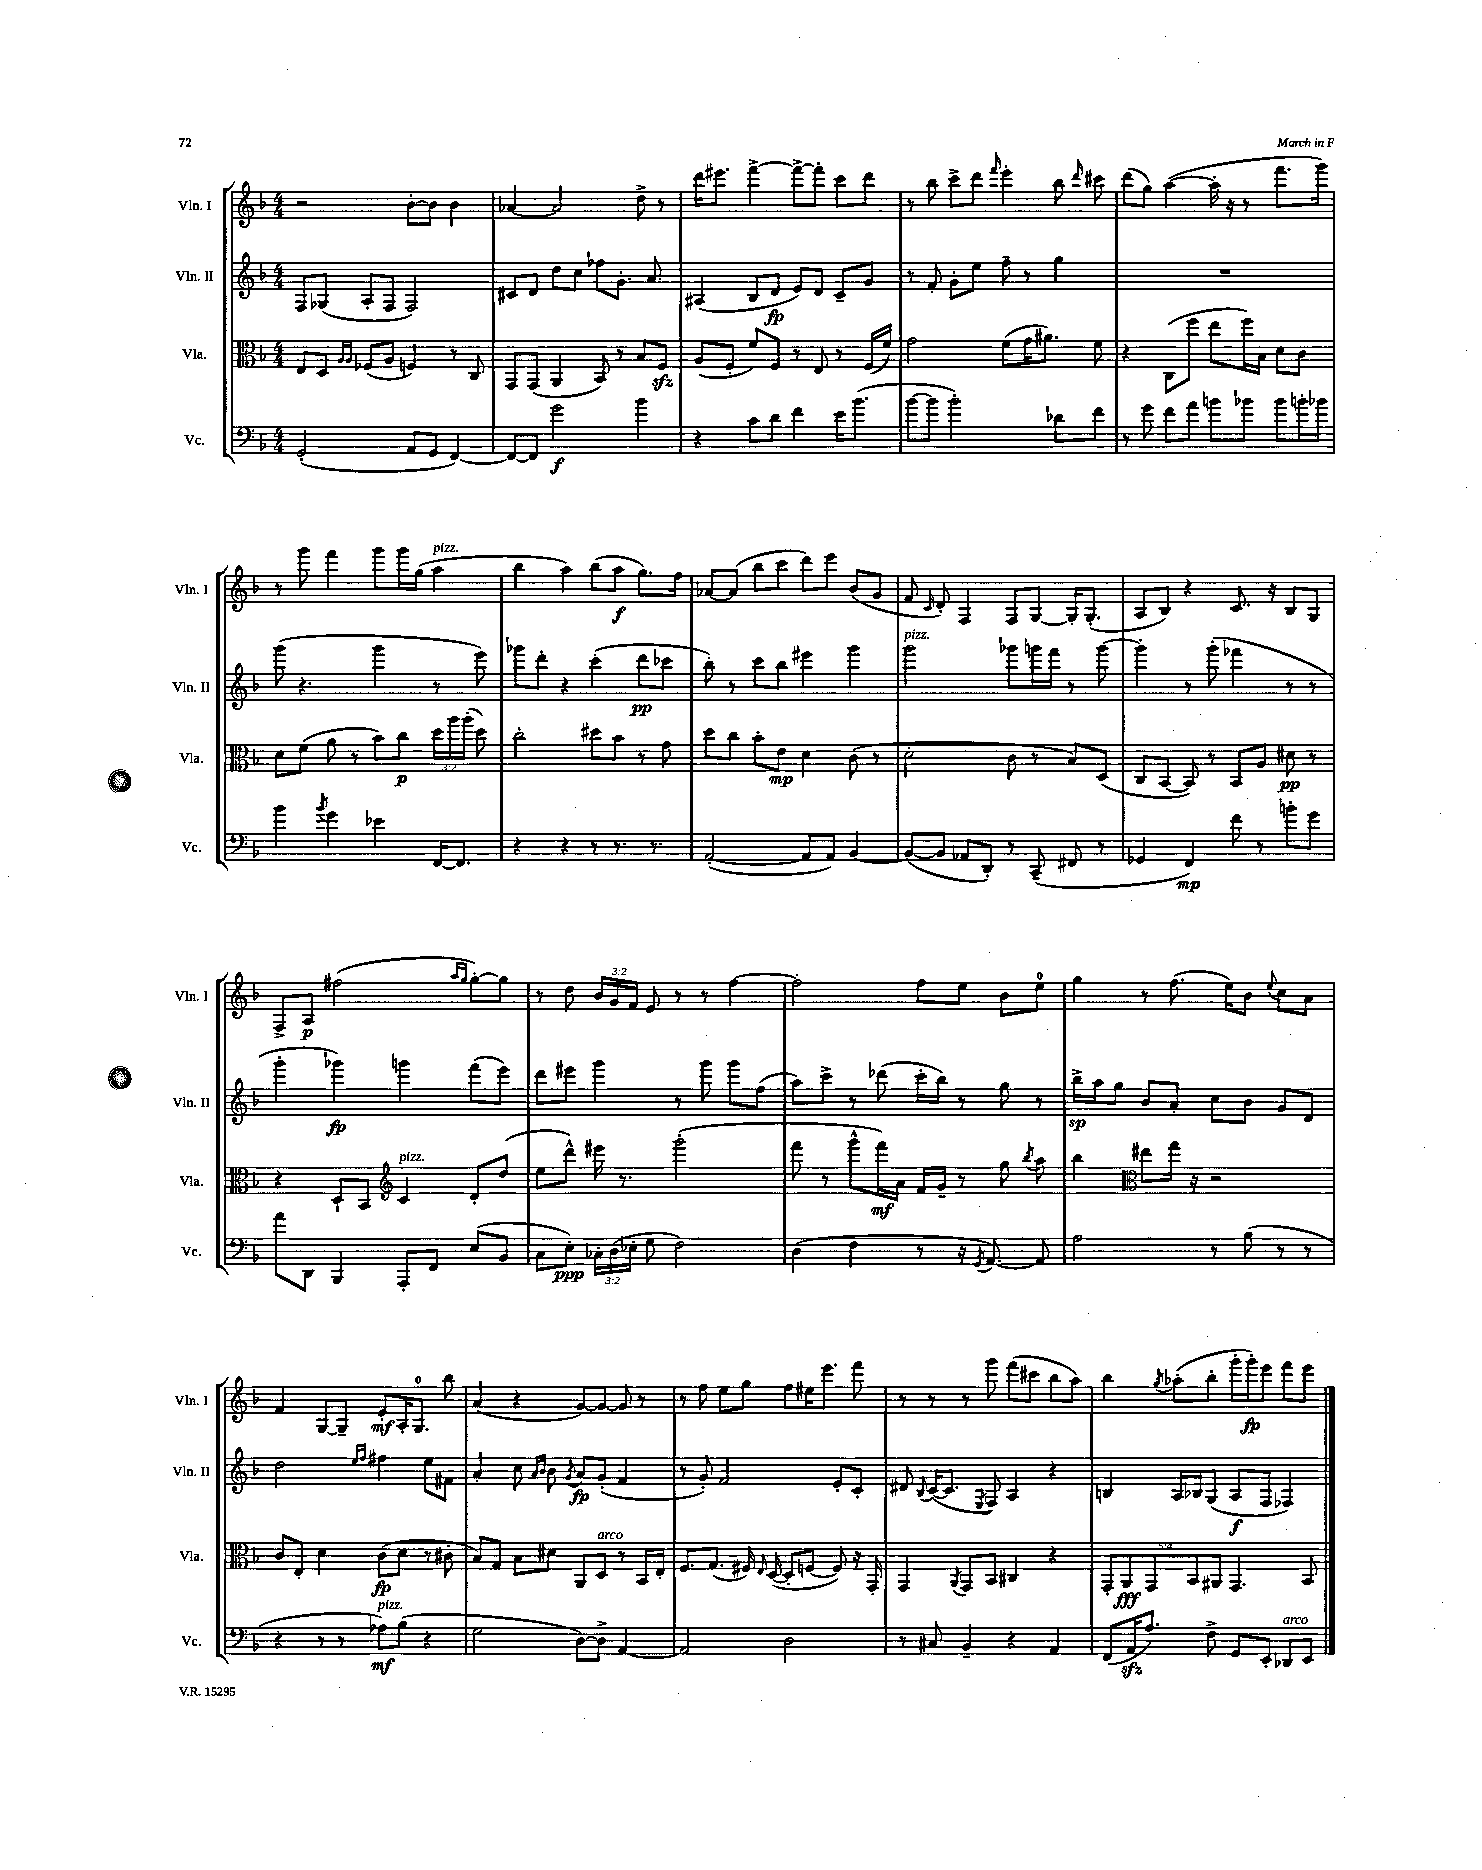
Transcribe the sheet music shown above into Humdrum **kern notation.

**kern	**kern	**kern	**kern
*staff4	*staff3	*staff2	*staff1
*clefF4	*clefC3	*clefG2	*clefG2
*k[b-]	*k[b-]	*k[b-]	*k[b-]
*M4/4	*M4/4	*M4/4	*M4/4
(2GG'	8E	8F	2r
.	8D	(8G-	.
.	16qqA	.	.
.	16qqA	.	.
.	(8F-	8A'	.
.	8A	8F	.
8AA	4F)	2F)	[8b-'
8GG	.	.	8b-]
[4FF)	8r	.	4b-
.	8C	.	.
=	=	=	=
8FF_	8GG	8c#	[4a-
8FF]	(8GG	8d	.
2g	4AA	8dd	2a-]
.	.	8cc	.
.	8BB-)	8ff-	.
.	8r	8.g'	.
4b-	8B-	.	8dd^
.	.	8.a	.
.	8F	.	8r
=	=	=	=
4r	(8A	(4A#	16ddd
.	.	.	8.eee#
.	8F'	.	.
8c	8f)	8B-	[4fff^
8d	8F	8d	.
4f	8r	8e)	8fff^_
.	8E	8d	8fff']
16e	8r	8c~	8ccc
(8.b-	.	.	.
.	(16F	8g	8ddd
.	16f)	.	.
=	=	=	=
[8b-	2g	8r	8r
8b-]	.	8f'	8bb-
2b-')	.	8g'	8ccc^
.	.	8ee	8ddd
.	.	.	16qqfff
.	(8f	8ff~	4eee'
.	16g	8r	.
.	8.a#)	.	.
8d-	.	4gg	8bb-
.	.	.	16qqddd
8f	8f	.	8ccc#
=	=	=	=
8r	4r	1r	(8ddd
8g	.	.	8gg)
8f	(8C	.	([4aa
8a	8ff	.	.
8b	8ee	.	16aa']
.	.	.	16r
8b-	16ff)	.	8r
.	16B-	.	.
8b-	8d	.	8.fff
16b'	8c	.	.
16b-	.	.	16ggg)
=	=	=	=
4b-	8d	(8ggg	8r
.	(8f	4.r	8ggg
8qb-	.	.	.
4g	8a	.	4fff
.	8r	.	.
4e-	8b-)	4ggg	8ggg
.	8cc	.	16ggg
.	.	.	(16gg
[16FF	24dd	8r	4aa
.	24aa	.	.
8.FF]	.	.	.
.	(24aa'	.	.
.	8dd)	8eee)	.
=	=	=	=
4r	2cc'	8ggg-	4bb-
.	.	8ddd'	.
4r	.	4r	4aa)
8r	8dd#	(4ccc'	(8bb-
8.r	8b-	.	8aa
.	8r	8ddd	8.gg)
8.r	.	.	.
.	8g	8ccc-	.
.	.	.	16ff
=	=	=	=
([2AA'	8dd	8bb-')	[8a-
.	8cc	8r	(8a-]
.	8b-'	8ccc	8bb-
.	8e	8bb-	8ccc
8AA]	4d	4eee#	8ddd)
8AA)	.	.	8eee
[4BB-	(8c	4ggg	(8b-
.	8r	.	8g
=	=	=	=
(8BB-_	2d'	2ggg	8f
.	.	.	16qqc
8BB-]	.	.	8d')
8AA-	.	.	4F
8DD')	.	.	.
8r	8c	8ggg-	8F
(8CC~	8r	16ggg	[8G
.	.	16fff	.
8FF#	8B-)	8r	16G']
.	.	.	(8.G'
8r	(8D	[8ggg	.
=	=	=	=
4GG-	8C	4ggg']	8A
.	[8BB-	.	8B-)
4FF)	8BB-])	8r	4r
.	8r	(8ggg'	.
8f	8BB-	4fff-	8.c
8r	8A	.	.
.	.	.	16r
8b'	8d#	8r	8B-
8g	8r	8r	8G
=	=	=	=
8a	4r	4ggg'	8F^
8DD	.	.	8A
4BBB-	8D`	4ggg-)	(2ff#
.	8BB-	.	.
*	*clefG2	*	*
8AAA'	4c	4ggg	.
8FF	.	.	.
.	.	.	16qqaa
.	.	.	16qqgg
(8E	8d'	(8fff	[8gg')
8BB-	(8dd	8eee)	8gg]
=	=	=	=
8C	8ee	8ddd	8r
8E')	8ddd^^)	8eee#	8dd
24C-'	16eee#	4ggg	24b-
(24D	.	.	24g
.	8.r	.	.
24E-'	.	.	24f
8G	.	.	8e
2F)	(2ggg'	8r	8r
.	.	8ggg	8r
.	.	8ggg	[4ff
.	.	(8ff	.
=	=	=	=
(4D	8fff	8aa)	2ff']
.	8r	8ccc^	.
4F	8ggg^^	8r	.
.	16fff)	(8ddd-	.
.	16a	.	.
8r	16f	16ccc'	8ff
.	16g~	16bb-)	.
16r	8r	8r	8ee
8qGG	.	.	.
[8.AA)	.	.	.
.	8gg	8gg	8b-
.	8qbb-	.	.
8AA]	8aa	8r	8ee
=	=	=	=
2A	4bb-	16bb-^	4gg
.	.	16aa	.
.	.	8gg	.
*	*clefC3	*	*
.	8ee#	8b-	8r
.	16gg	8a'	(8.ff
.	16r	.	.
8r	2r	8cc	.
.	.	.	16ee)
(8B-	.	8b-	8b-
.	.	.	8qqee
8r	.	8g	8cc
8r	.	8d	8a
=	=	=	=
4r	8c	2dd	4f
.	8E'	.	.
8r	4d	.	[8G
8r	.	.	8G~]
.	.	16qqee	.
.	.	16qqff	.
8A-)	(8c	4ff#	8e'
(8B-	8d	.	16A'
.	.	.	8.G
4r	8r	8ee	.
.	8c#'	8f#	8bb-
=	=	=	=
2G	8B-)	4a'	(4a
.	8G	.	.
.	8B-	8cc	4r
.	.	16qqa	.
.	.	16qqb-	.
.	8d#	8b-	.
.	.	8qg	.
[8D)	8AA	8a	[8g)
8D^]	8D	(8g'	8g_
[4AA	8r	4f	8g]
.	16BB-	.	8r
.	16E'	.	.
=	=	=	=
2AA]	8.F	8r	8r
.	.	8g')	8ff
.	(8.G	.	.
.	.	2f	8ee
.	16F#)	.	8gg
.	16qqE	.	.
.	([16D	.	.
2D	8D']	.	8ff
.	[8F	.	16ee#
.	.	.	8.eee
.	8F])	8e'	.
.	16r	8c'	8fff
.	16GG'	.	.
=	=	=	=
8r	4GG	8d#	8r
.	.	8qqB-	.
8C#	.	([16c	8r
.	.	8.c]	.
.	8qAA	.	.
4BB-~	8GG	.	8r
.	.	8qE	.
.	8BB-	8F)	8ggg
4r	4C#	4A	(8fff
.	.	.	8ccc#
4AA	4r	4r	8bb-
.	.	.	8aa)
=	=	=	=
(8FF	10GG'	4B	4bb-
.	10AA	.	.
16AA	.	.	.
8.A)	.	.	.
.	10GG	.	.
.	.	.	8qgg
.	.	16A	(8aa-'
.	10BB-	.	.
.	.	16B-	.
8F^	.	(8G	8bb-'
.	10AA#	.	.
8GG	4.GG	8A	16ggg'
.	.	.	16ggg')
8EE'	.	8F	8eee
8DD-	.	4F-)	8fff
8EE	8BB-	.	8eee
==	==	==	==
*-	*-	*-	*-
